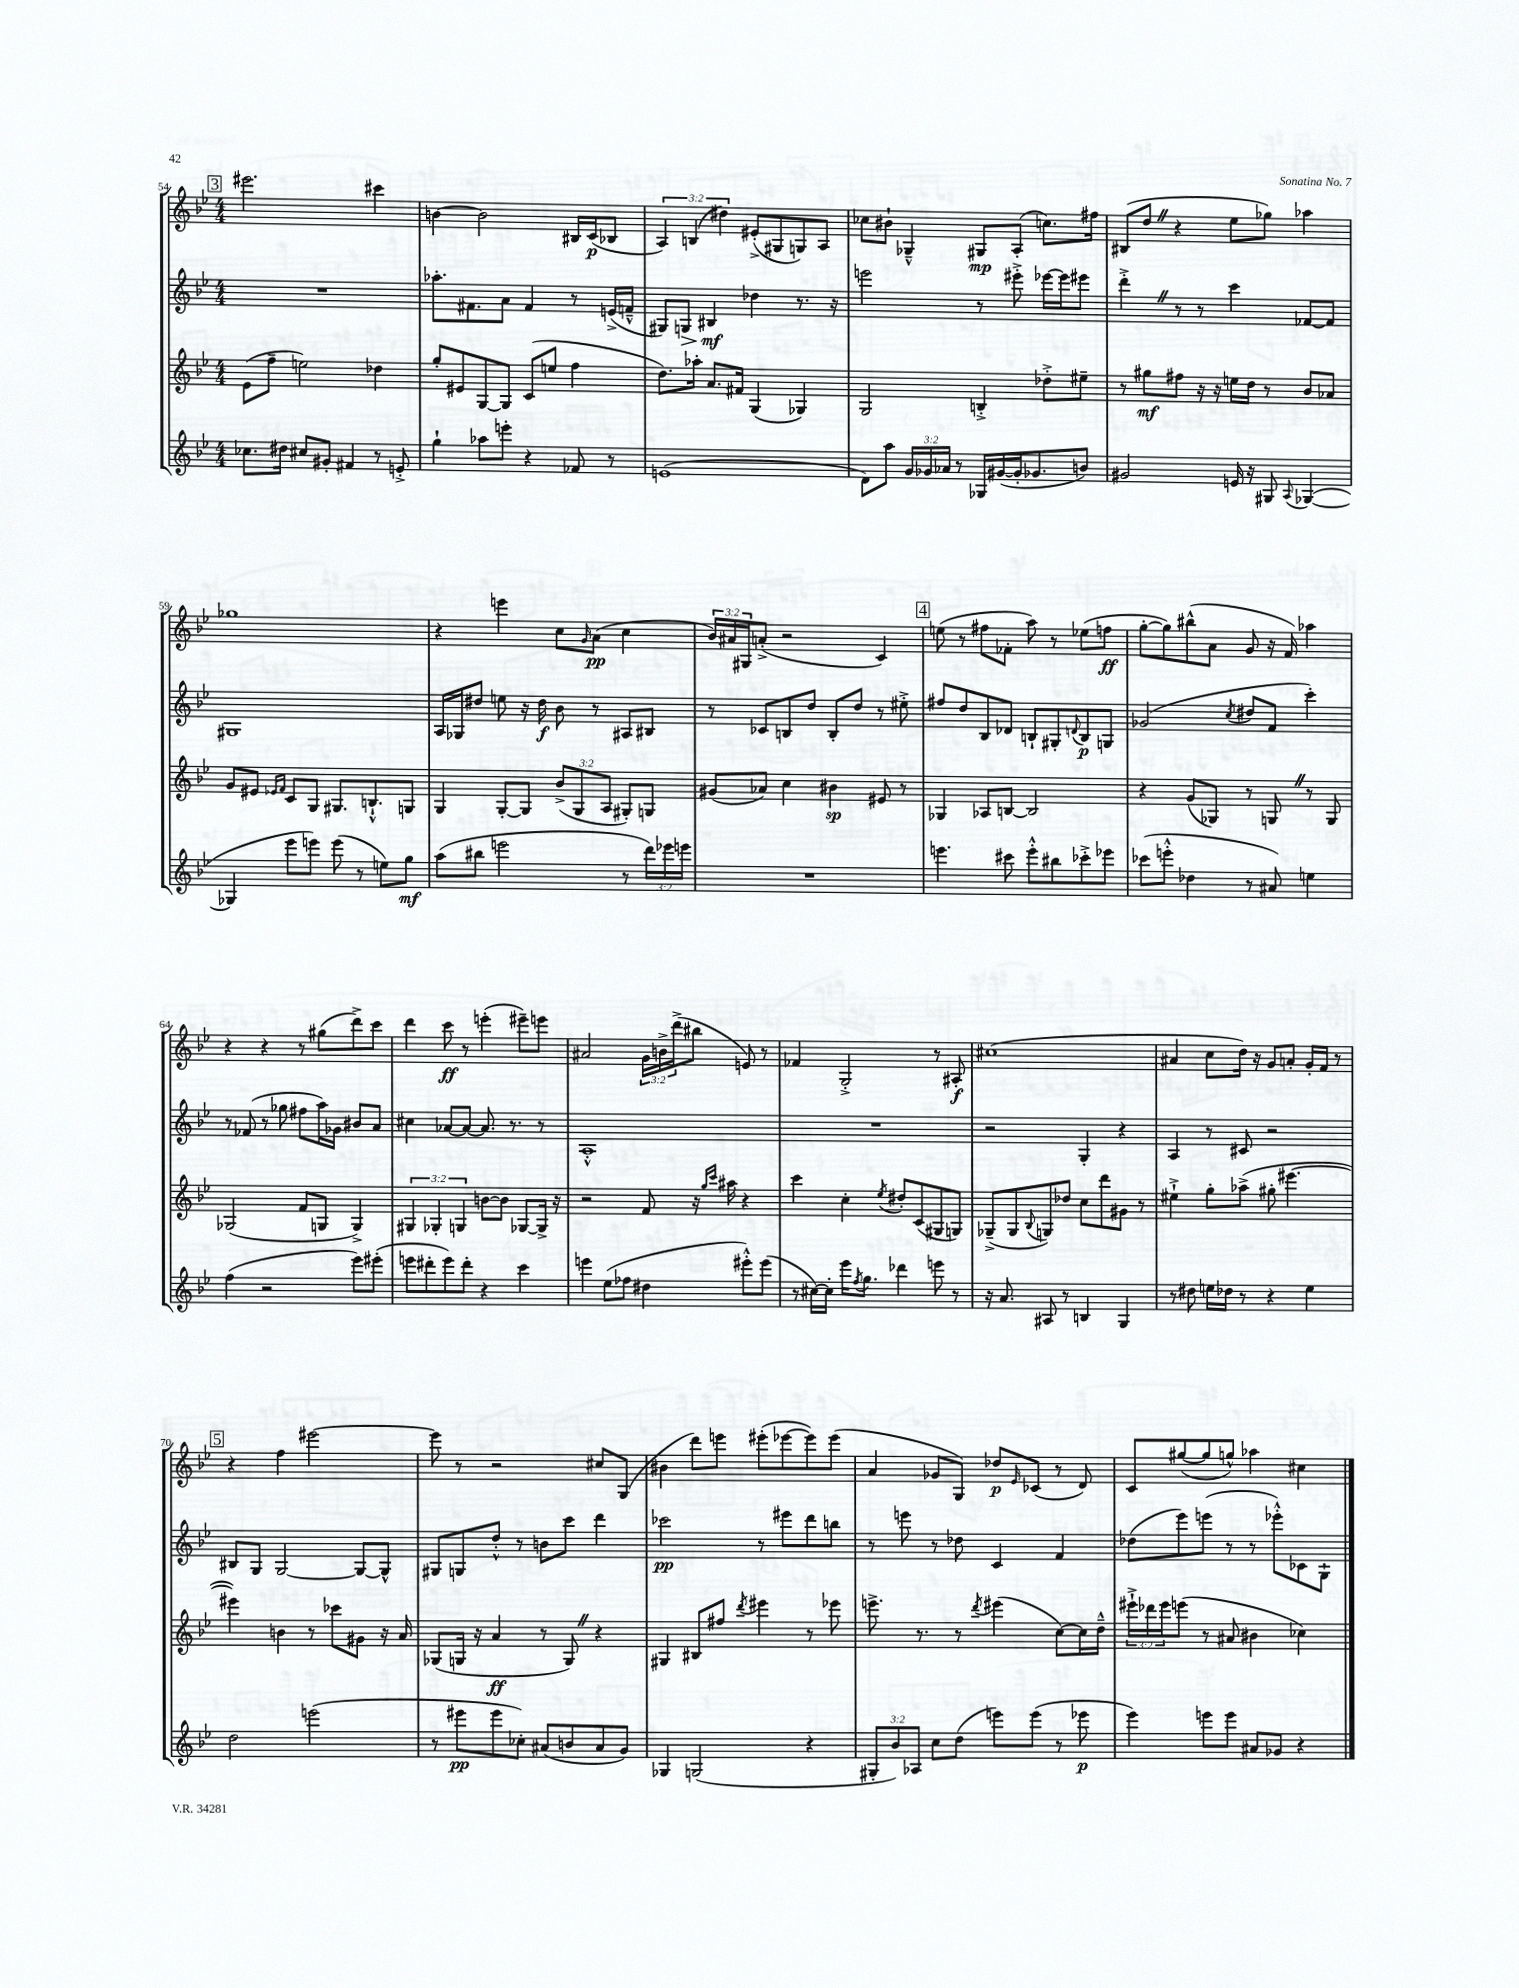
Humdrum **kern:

**kern	**kern	**kern	**kern
*staff4	*staff3	*staff2	*staff1
*clefG2	*clefG2	*clefG2	*clefG2
*k[b-e-]	*k[b-e-]	*k[b-e-]	*k[b-e-]
*M4/4	*M4/4	*M4/4	*M4/4
8.cc-	(8e-	1r	2.eee#
.	8ff~	.	.
16dd#	.	.	.
8cc#	2ee)	.	.
8g#'	.	.	.
4f#	.	.	.
8r	4dd-	.	4ccc#
8e'^	.	.	.
=	=	=	=
4gg`	8gg'	8.aa-'	[4b
.	8e#	.	.
.	.	8.f#	.
8aa-	[8G	.	2b]
8eee'	8G]	8a	.
4r	(8c	4f#	.
.	8ee	.	.
8f-	4ff	8r	16B#
.	.	.	(16c
8r	.	(16e^	8B-
.	.	16f~^^	.
=	=	=	=
(1e	8.dd)	8G#)	6A)
.	.	8G	.
.	.	.	(6B
.	16aa-'	.	.
.	8.a	4B#	.
.	.	.	6dd#)
.	16f#	.	.
.	(4G	4dd-	(8e#'^
.	.	.	8G#
.	4G-)	8.r	8G)
.	.	.	8A
.	.	16r	.
=	=	=	=
8d)	2G	2eee	8cc-
8aa	.	.	8b#`
24g	.	.	4G-~^^
24g-	.	.	.
24a-	.	.	.
8r	.	.	.
16G-	4B'^	8r	8G#
([16g#	.	.	.
16g#']	.	8eee#'^	(8A'
8.g-	.	.	.
.	8dd-'^	[16eee-	8.cc)
.	.	16eee-]	.
8b)	8ee#~	8eee#	.
.	.	.	16ff#
=	=	=	=
2g#	8r	4ddd'^	(8B#
.	8gg#	.	8dd
.	8ff#	8r	4r
.	16r	8r	.
.	16r	.	.
16e	16ee	4ccc	8ee-
16r	16dd	.	.
8G#	8r	.	8gg-)
8qqA	.	.	.
([4G-	8b-	[8f-	4aa-
.	8a-	8f-]	.
=	=	=	=
4G-]	8g	1G#	1gg-
.	8e#	.	.
.	16qqe-	.	.
.	16qqf	.	.
8eee-	8c	.	.
8eee)	8G	.	.
(8eee	8.G#	.	.
8r	.	.	.
.	8.B`^^	.	.
8ee)	.	.	.
8gg	8G	.	.
=	=	=	=
(8aa	4G	16A	4r
.	.	16G-	.
8bb#	.	8dd#	.
2eee	[8G'	8ee	4eee
.	8G]	16r	.
.	.	16dd#	.
.	(12b-^	8b-	8cc
.	12G	.	.
.	.	.	16qqg
.	.	8r	(8a
.	12A	.	.
8r	8G#')	8A#	4cc
24ddd)	8G	8B#	.
24eee-	.	.	.
24eee	.	.	.
=	=	=	=
1r	(8g#	8r	24b-)
.	.	.	24a#
.	.	.	24G#
.	8a-)	8c-	(8a'^
.	4cc	8B	2r
.	.	8dd	.
.	4b#	8B'	.
.	.	8dd	.
.	8e#	8r	4c)
.	8r	8ee#'^	.
=	=	=	=
4.eee	4G-	8ff#	(8ee
.	.	8dd	8r
.	8A-	8B-	8ff#
8ccc#	[8B	8d-	8f-'
8eee'^^	2B]	8B`	8aa)
8bb#	.	8G#'	8r
.	.	8qqd	.
8ccc-'^	.	8B	(8ee-
8eee-	.	8G	8ff
=	=	=	=
(8ccc-	4r	(2g-	[8gg'
8eee'^^	.	.	8gg])
4dd-	(8g	.	(8bb#^^
.	8G-)	.	8a
.	.	8qcc	.
8r	8r	8dd#	8g
8a#)	8G	8f	16r
.	.	.	16f)
4ee	8r	4ccc')	4aa-
.	8G	.	.
=	=	=	=
(4ff	(2G-	8r	4r
.	.	(8f-	.
2r	.	8r	4r
.	.	8gg-	.
.	8f	8ff#	8r
.	8G	16aa)	(8gg#
.	.	16g-	.
8eee-)	4G^)	8b#	8ddd^)
(8eee#'	.	8a	8ccc
=	=	=	=
8eee	6G#	4cc#	4ddd
8ddd#'	.	.	.
.	6G-'	.	.
8eee)	.	[8a-	8ccc
.	6G	.	.
8ddd#'	.	8a-_	8r
4r	[8b	8.a-]	(4eee'
.	8b]	.	.
.	.	8.r	.
4ccc	[8G-	.	8eee#~)
.	16G-^]	8r	8eee
.	16r	.	.
=	=	=	=
4eee	2r	1A'^^	2a#
(8ee-	.	.	.
8ff-	.	.	.
4dd#	8f	.	24g
.	.	.	24b^
.	.	.	(24ddd^
.	16r	.	8bb#
.	16qqgg	.	.
.	16qqccc	.	.
.	16aa#	.	.
8eee#'^^)	4r	.	8e)
(8eee#	.	.	8r
=	=	=	=
8r	4ccc	1r	4f-
[16cc#)	.	.	.
16cc#']	.	.	.
16eee-	4cc'	.	2G'^
8qff	.	.	.
8.gg	.	.	.
.	8qee-	.	.
4ddd-	8dd#'	.	.
.	(8c	.	.
8eee	8G#	.	8r
8r	8G)	.	8A#'
=	=	=	=
16r	(8G-~^	2r	(1cc#
8.a	.	.	.
.	8G-	.	.
.	8qqB-	.	.
8A#	8G)	.	.
8r	8dd-	.	.
4B	8cc	4G'	.
.	8ddd	.	.
4G	8g#	4r	.
.	8r	.	.
=	=	=	=
8r	4ee#`^	4A	4a#
8dd#	.	.	.
16ee	8gg'	8r	8cc
16dd-	.	.	.
8r	(8aa-^	8c#	16dd)
.	.	.	16r
4r	8gg#'	2r	8g
.	[4.eee#	.	8a'
4ee	.	.	16g'
.	.	.	16f
.	.	.	8r
=	=	=	=
2dd	4eee#])	8B#	4r
.	.	8G	.
.	4b	[2G	4ff
(2eee	8r	.	[2eee#
.	8ccc-	.	.
.	8g#	8G_	.
.	16r	8G^^]	.
.	16a	.	.
=	=	=	=
8r	(8G-	8G#	8eee#]
8eee#	16G	8G	8r
.	16r	.	.
8eee#	4a	8dd'^^	2r
8cc-')	.	8r	.
(8a#	8r	8b	.
8b	8G)	8ccc	.
8a#	4r	4ddd	8cc#
8g)	.	.	(8G
=	=	=	=
4G-	4G#	2ccc-	4b#
(2G	8B#	.	8ddd)
.	8ff#	.	8eee
.	8qddd	.	.
.	4eee#	8r	(8eee#'
.	.	8eee#	[8eee-
4r	8r	8ddd	8eee-])
.	8eee-	8bb	(8eee-
=	=	=	=
12G#'	8.eee^	8r	4a
12b-)	.	.	.
.	.	8eee	.
12A-	.	.	.
.	8.r	.	.
8cc	.	8r	8g-
(8dd	8r	8dd-	8G)
.	8qddd	.	.
8eee)	(4eee#	4c	8dd-
.	.	.	16qqe-
(8eee	.	.	(8c-
8r	[8cc)	4f	8r
8eee-	16cc]	.	8d)
.	16dd~^^	.	.
=	=	=	=
4eee-)	24eee#`^	(8dd-	8c
.	24ddd-	.	.
.	24eee#	.	.
.	(8eee	8eee-)	([8gg#
8eee	8r	(8eee	8gg#]
8eee	8a#	8r	8gg^^)
8a#	4b#	8r	4aa-
8g-	.	8eee-'^^)	.
4r	4cc-)	8c-	4cc#
.	.	8G`	.
==	==	==	==
*-	*-	*-	*-
